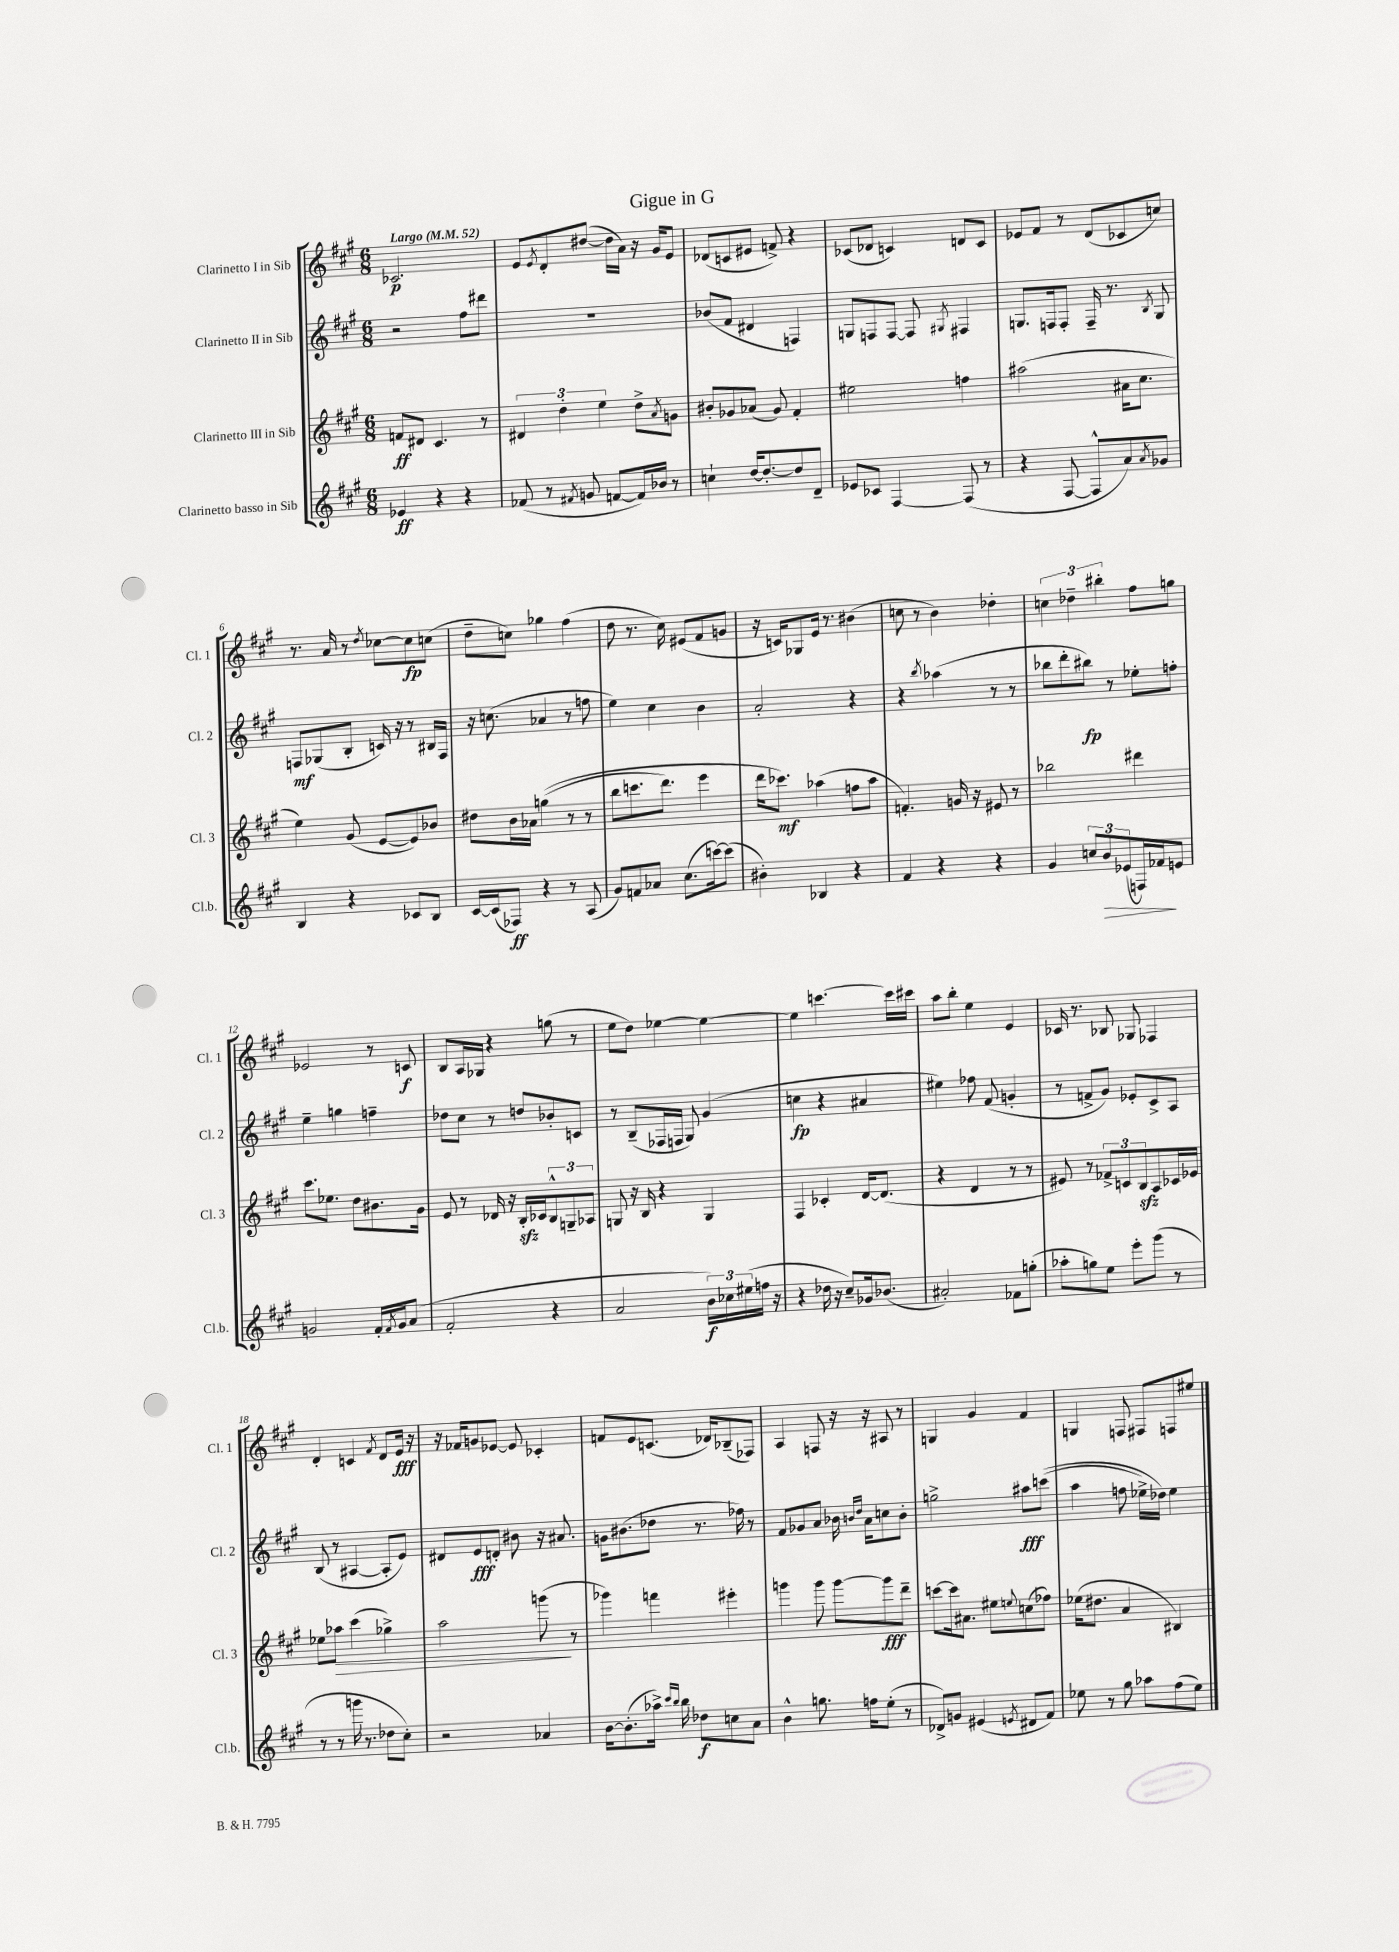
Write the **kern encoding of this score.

**kern	**dynam	**kern	**dynam	**kern	**dynam	**kern	**dynam
*part4	*part4	*part3	*part3	*part2	*part2	*part1	*part1
*staff4	*staff4	*staff3	*staff3	*staff2	*staff2	*staff1	*staff1
*I"Clarinetto basso in Sib	*	*I"Clarinetto III in Sib	*	*I"Clarinetto II in Sib	*	*I"Clarinetto I in Sib	*
*I'Cl.b.	*	*I'Cl. 3	*	*I'Cl. 2	*	*I'Cl. 1	*
*clefG2	*	*clefG2	*	*clefG2	*	*clefG2	*
*k[f#c#g#]	*	*k[f#c#g#]	*	*k[f#c#g#]	*	*k[f#c#g#]	*
*M6/8	*	*M6/8	*	*M6/8	*	*M6/8	*
*MM52	*	*MM52	*	*MM52	*	*MM52	*
=1	=1	=1	=1	=1	=1	=1	=1
!	!	!	!	!	!	!LO:TX:a:B:t=Largo	!
4e-X/	ff	8fn/L	ff	2r	.	2.c-X/	p
.	.	8d#X/J	.	.	.	.	.
4r	.	4.c#/	.	.	.	.	.
4r	.	.	.	8ff#\L	.	.	.
.	.	8r	.	8ddd#X\J	.	.	.
=2	=2	=2	=2	=2	=2	=2	=2
(8f-X/	.	6d#X/	.	2.r	.	8e/L	.
.	.	.	.	.	.	8qe/	.
8r	.	.	.	.	.	8d'/	.
.	.	6dd'\	.	.	.	.	.
8qf#X/	.	.	.	.	.	.	.
8gn/	.	.	.	.	.	([8dd#X/J	.
.	.	6ee\	.	.	.	.	.
[8fn/L	.	.	.	.	.	16dd#\LL]	.
.	.	.	.	.	.	16a\JJ)	.
16f/L])	.	8dd^\L	.	.	.	16r	.
16b-X/JJ	.	.	.	.	.	16g#/KL	.
.	.	8qa/	.	.	.	.	.
8r	.	8gn\J	.	.	.	8e/J	.
=3	=3	=3	=3	=3	=3	=3	=3
4ccn`\	.	8b#X'/L	.	(8b-X/L	.	(8d-X/L	.
.	.	8g-X/	.	8f#/J	.	8cn/	.
[16dd/KL	.	(8a-X/J	.	4d#X/	.	8e#X/J	.
8.dd'/_	.	.	.	.	.	.	.
.	.	8g-/)	.	.	.	8fn^/)	.
8dd/]	.	4f#'/	.	4Fn/)	.	4r	.
8d~/J	.	.	.	.	.	.	.
=4	=4	=4	=4	=4	=4	=4	=4
8e-X/L	.	2ee#X\	.	8Gn/L	.	(8c-X/L	.
8c-X/J	.	.	.	8Fn/	.	8d-X/J	.
[4F#/	.	.	.	[8F/J	.	4cn/)	.
.	.	.	.	8F/]	.	.	.
.	.	.	.	8qG#X/	.	.	.
(8F#/]	.	4ffn\	.	4F#X/	.	8dn/L	.
8r	.	.	.	.	.	8c/J	.
=5	=5	=5	=5	=5	=5	=5	=5
4r	.	(2aa#X\	.	8.Gn/L	.	8e-X/L	.
.	.	.	.	.	.	8f#/J	.
.	.	.	.	16Fn/k	.	.	.
[8F#/	.	.	.	8F'/J	.	8r	.
8F#^^/L]	.	.	.	16F~/	.	(8d/L	.
.	.	.	.	8.r	.	.	.
8a/)	.	16a#X\KL	.	.	.	8c-X/	.
.	.	8.cc#\J	.	.	.	.	.
8qa/	.	.	.	8qB/	.	.	.
8g-X/J	.	.	.	8G/	.	8ccn/J)	.
!!LO:LB:g=z
=6	=6	=6	=6	=6	=6	=6	=6
4B/	.	4ee\)	.	8Fn/L	mf	8.r	.
.	.	.	.	(8G-X/	.	.	.
.	.	.	.	.	.	16a/	.
4r	.	(8g#/	.	8B'/J	.	8r	.
.	.	.	.	.	.	8qdd/	.
.	.	[8e/L	.	16cn/)	.	[8cc-X\L	.
.	.	.	.	16r	.	.	.
8c-X/L	.	8e/])	.	8r	.	8cc-\]	fp
8B/J	.	8b-X/J	.	16B#X/LL	.	(8ccn\J	.
.	.	.	.	16F/JJ	.	.	.
=7	=7	=7	=7	=7	=7	=7	=7
[16c#/LL	.	8dd#X\L	.	16r	.	8dd~\L	.
(16c#/J]	.	.	.	(8.ccn\	.	.	.
8F-X/J)	ff	16b\L	.	.	.	8ccn\J)	.
.	.	16a-X\JJ	.	.	.	.	.
4r	.	((4ggn\	.	4a-X/	.	4gg-X\	.
8r	.	8r	.	8r	.	(4ff#\	.
(8A/	.	8r	.	8ffn\	.	.	.
=8	=8	=8	=8	=8	=8	=8	=8
8g#/L)	.	8bb\L	.	4ee\)	.	8dd\	.
8fn/	.	8.cccn\	.	.	.	8.r	.
8a-X/J	.	.	.	4cc#\	.	.	.
.	.	8.ddd\J)	.	.	.	16cc#\)	.
(8.cc#\L	.	.	.	.	.	(8e#X/L	.
.	.	4eee\	.	4b\	.	8f#/	.
[16cccn\k)	.	.	.	.	.	.	.
(8ccc\J]	.	.	.	.	.	8gn/J	.
=9	=9	=9	=9	=9	=9	=9	=9
4b#X'\)	.	16ddd\KL	.	2a'/	.	16r	.
.	.	8.ccc-X\J)	mf	.	.	16cn/KL)	.
.	.	.	.	.	.	8G-X/	.
4B-X/	.	(4aa-X\	.	.	.	16e/Jk	.
.	.	.	.	.	.	8.r	.
4r	.	8ffn\L	.	4r	.	(4b#X\	.
.	.	8aa-\J	.	.	.	.	.
=10	=10	=10	=10	=10	=10	=10	=10
4f#/	.	4.fn'/)	.	4r	.	8ccn\	.
.	.	.	.	.	.	8r	.
.	.	.	.	8qbb/	.	.	.
4r	.	.	.	(4aa-X\	.	4b\)	.
.	.	16gn/	.	.	.	.	.
.	.	16r	.	.	.	.	.
4r	.	8e#X/	.	8r	.	4dd-X'\	.
.	.	8r	.	8r	.	.	.
=11	=11	=11	=11	=11	=11	=11	=11
4g#/	.	2bb-X\	.	8bb-X\L	.	6ccn\	.
.	.	.	.	8ddd'\	.	.	.
.	.	.	.	.	.	6dd-X~\	.
12ccn/L	.	.	.	8bb#X\J)	fp	.	.
!	!LO:HP:b	!	!	!	!	!	!
12b/	>	.	.	.	.	6bb#X'\	.
.	.	.	.	8r	.	.	.
(12e-X/	.	.	.	.	.	.	.
16Fn/L)	.	4ddd#X\	.	8ee-X'\L	.	8ff#\L	.
16f-X/J	.	.	.	.	.	.	.
8en/J	]	.	.	8ffn'\J	.	8ggn\J	.
!!LO:LB:g=z
=12	=12	=12	=12	=12	=12	=12	=12
2gn/	.	8.ccc#\L	.	4ee~\	.	2e-X/	.
.	.	8.ee-X\J	.	.	.	.	.
.	.	.	.	4ggn\	.	.	.
.	.	8dd\L	.	.	.	.	.
16f#'/LL	.	8.b#X\	.	4ffn~\	.	8r	.
8qf#/	.	.	.	.	.	.	.
16g/J	.	.	.	.	.	.	.
(8a/J	.	.	.	.	.	8cn/	f
.	.	16g#\Jk	.	.	.	.	.
=13	=13	=13	=13	=13	=13	=13	=13
2f#'/	.	8e/	.	8dd-X\L	.	8B/L	.
.	.	8r	.	8cc#\J	.	16A/L	.
.	.	.	.	.	.	16G-X/JJ	.
.	.	16d-X/	.	8r	.	4r	.
.	.	16r	.	.	.	.	.
.	.	16Bzz'/LL	.	8ddn/L	.	.	.
.	.	16c-X/J	.	.	.	.	.
4r	.	12B^^/	.	8b-X'/	.	(8ggn\	.
.	.	12Gn~/	.	.	.	.	.
.	.	.	.	8cn/J	.	8r	.
.	.	12A-X/J	.	.	.	.	.
=14	=14	=14	=14	=14	=14	=14	=14
2a/	.	8Gn/	.	8r	.	8ee\L	.
.	.	16r	.	(8B~/L	.	8dd\J)	.
.	.	16B/	.	.	.	.	.
.	.	4r	.	16F-X/L	.	[4ee-X\	.
.	.	.	.	16Fn/JJ	.	.	.
.	.	.	.	8G#/)	.	.	.
24b\LL)	f	4G/	.	(4g#/	.	4ee-\_	.
24cc-X\	.	.	.	.	.	.	.
(24ee#X\	.	.	.	.	.	.	.
16ffn\JJ	.	.	.	.	.	.	.
16r	.	.	.	.	.	.	.
=15	=15	=15	=15	=15	=15	=15	=15
4r	.	4F#/	.	4ccn\	fp	4ee-\]	.
16dd-X\	.	4c-X'/	.	4r	.	[4.cccn\	.
16r	.	.	.	.	.	.	.
8cc#~/L)	.	.	.	.	.	.	.
16g-X/k	.	[16d/KL	.	4a#X/	.	.	.
(8.b-X/J	.	(8.d/J]	.	.	.	.	.
.	.	.	.	.	.	16ccc\LL]	.
.	.	.	.	.	.	16ccc#X\JJ	.
=16	=16	=16	=16	=16	=16	=16	=16
2a#X'/)	.	4r	.	4ee#X\)	.	8aa\L	.
.	.	.	.	.	.	8bb'\J	.
.	.	4d/	.	8ff-X\	.	4ee\	.
.	.	.	.	(8f#/	.	.	.
8f-X\L	.	8r	.	4gn'/	.	4e/	.
(8ggn'\J	.	8r	.	.	.	.	.
=17	=17	=17	=17	=17	=17	=17	=17
8aa-X'\L	.	8e#X/)	.	8r	.	16c-X/	.
.	.	.	.	.	.	8.r	.
8ggn\)	.	8r	.	8fn^/L	.	.	.
8ee\J	.	12f-X^/L	.	8g#/J)	.	8B-X/	.
.	.	12cn/	.	.	.	.	.
8eee'\L	.	.	.	8e-X'/L	.	8G-X/	.
.	.	12Bzz/	.	.	.	.	.
(8ggg#\J	.	8A/	.	8c#^/	.	4F-X/	.
8r	.	16c-X/L	.	8A/J	.	.	.
.	.	16e-X/JJ	.	.	.	.	.
!!LO:LB:g=z
=18	=18	=18	=18	=18	=18	=18	=18
8r	.	8ee-X\L	.	(8B/	.	4d'/	.
!	!	!	!LO:HP:b	!	!	!	!
8r	.	8aa-X\J	>	8r	.	.	.
16gggn\	.	(4ccc#\	.	[4A#X/	.	4cn/	.
8.r	.	.	.	.	.	.	.
.	.	.	.	.	.	8qf#/	.
8dd-X\L	.	4gg-X^\)	.	8A#'/L]	.	8d/L	.
8cc#'\J)	.	.	.	8e/J)	.	16e/Jk	fff
.	.	.	.	.	.	16r	.
=19	=19	=19	=19	=19	=19	=19	=19
2r	.	2aa\	.	8d#X/L	.	16r	.
.	.	.	.	.	.	16f-X/KL	.
.	.	.	.	8e/	fff	8gn/	.
.	.	.	.	8dn'/J	.	[8e-X/J	.
.	.	.	.	8b#X\	.	8e-/]	.
4a-X/	.	(8gggn\	.	16r	.	4c-X'/	.
.	.	.	.	8.a#X/	.	.	.
.	.	8r	]	.	.	.	.
=20	=20	=20	=20	=20	=20	=20	=20
[16b\KL	.	4ggg-X\)	.	16gn\KL	.	8fn/L	.
(8.b'\]	.	.	.	(8.b#X\	.	.	.
.	.	.	.	.	.	8e/	.
16aa-X^\Jk)	.	4fffn\	.	8dd-X\J	.	(8.cn/J	.
16qqccc#/LL	.	.	.	.	.	.	.
16qqbb/JJ	.	.	.	.	.	.	.
16bb\	.	.	.	.	.	.	.
8dd-X\L	f	.	.	8.r	.	.	.
.	.	.	.	.	.	16d-X/KL)	.
8ccn\	.	4eee#X'\	.	.	.	(8B-X~/	.
.	.	.	.	16ff-X\)	.	.	.
8a\J	.	.	.	8r	.	8F-X/J)	.
=21	=21	=21	=21	=21	=21	=21	=21
4b^^\	.	4gggn\	.	8f#/L	.	4A/	.
.	.	.	.	8g-X/	.	.	.
8.ggn\	.	8ggg\	.	8a/J	.	8Fn/	.
.	.	[8ggg\L	.	16b-X\	.	16r	.
.	.	.	.	16qqbn/LL	.	.	.
.	.	.	.	16qqdd/JJ	.	.	.
16ffn\KL	.	.	.	16a\KL	.	16r	.
(8ee'\J	.	8ggg\]	fff	8ccn\	.	8A#X/	.
8r	.	8ddd~\J	.	8b'\J	.	8r	.
=22	=22	=22	=22	=22	=22	=22	=22
8d-X^/L)	.	[8cccn\L	.	2ggn^\	.	4Gn/	.
8gn/J	.	16ccc\k]	.	.	.	.	.
.	.	8.a#X\J	.	.	.	.	.
(4e#X/	.	.	.	.	.	4g#/	.
.	.	8ee#X\L	.	.	.	.	.
8qen/	.	8qqeen/	.	.	.	.	.
8d#X/L	.	(8ccn\	.	8aa#X\L	fff	4f#/	.
8f#/J)	.	8ff-X\J)	.	((8cccn\J	.	.	.
=23	=23	=23	=23	=23	=23	=23	=23
8ee-X\	.	(16ee-X\KL	.	4aa\	.	4Gn/	.
.	.	8.dd#X\J	.	.	.	.	.
8r	.	.	.	.	.	.	.
8gg#\	.	4a/	.	8ffn\	.	8Fn/	.
8aa-X\L	.	.	.	16ee-X^\LL)	.	8F#X/L	.
.	.	.	.	16dd-X\JJ)	.	.	.
(8ff#\	.	4B#X/)	.	4ee-\	.	8Fn/	.
8ee-\J)	.	.	.	.	.	8ee#X/J	.
==	==	==	==	==	==	==	==
*-	*-	*-	*-	*-	*-	*-	*-
